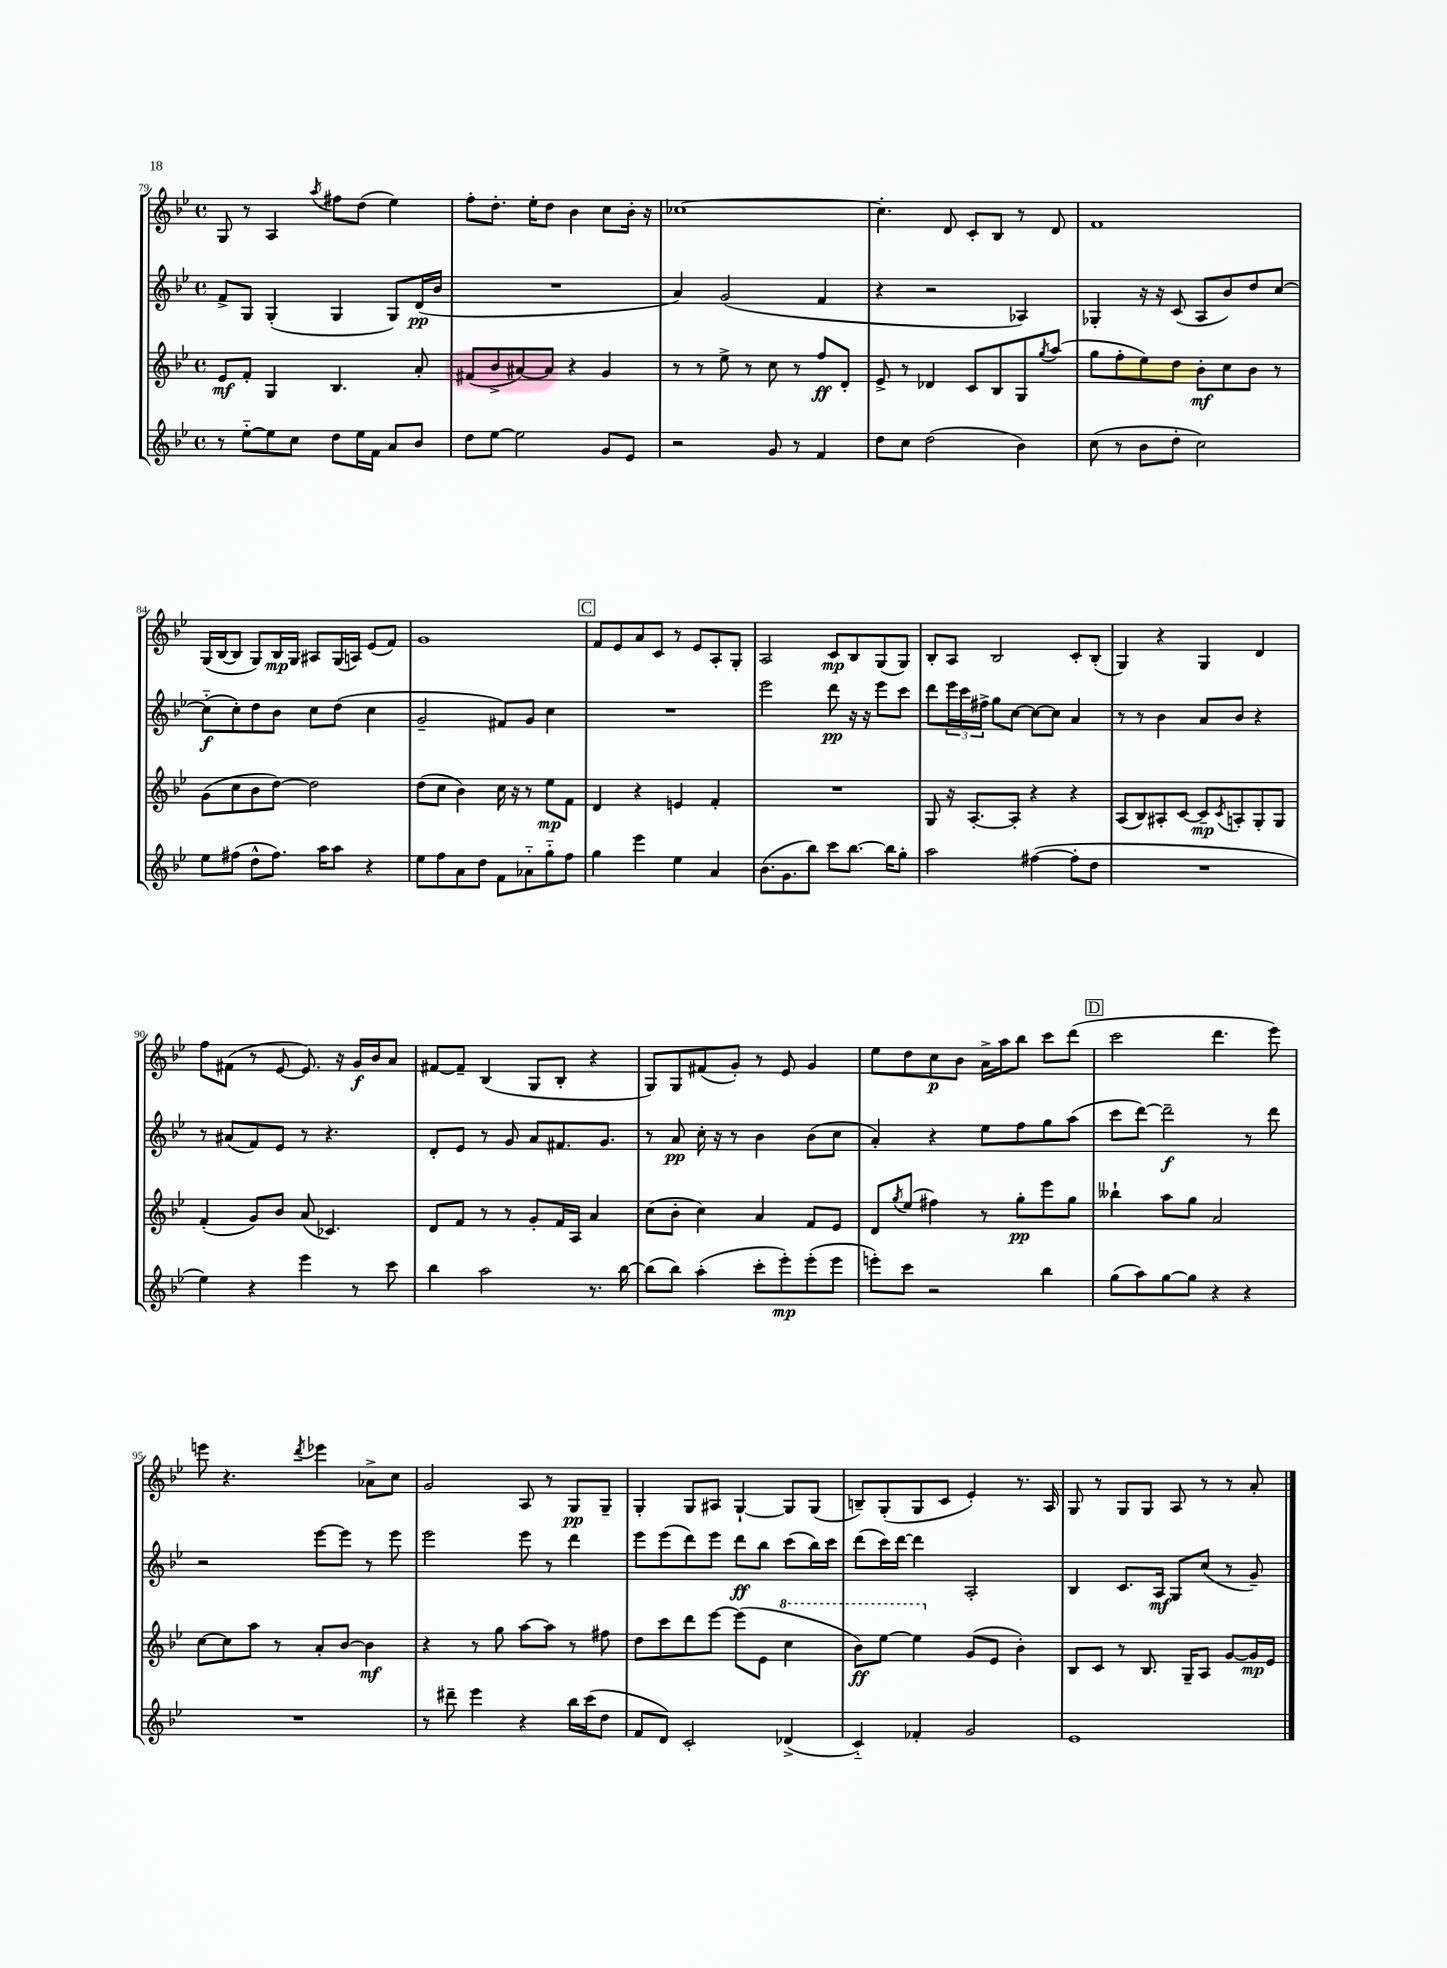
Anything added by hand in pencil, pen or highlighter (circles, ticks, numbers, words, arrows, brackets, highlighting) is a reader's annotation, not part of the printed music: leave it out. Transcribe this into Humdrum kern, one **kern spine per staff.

**kern	**kern	**kern	**kern
*staff4	*staff3	*staff2	*staff1
*clefG2	*clefG2	*clefG2	*clefG2
*k[b-e-]	*k[b-e-]	*k[b-e-]	*k[b-e-]
*M4/4	*M4/4	*M4/4	*M4/4
*met(c)	*met(c)	*met(c)	*met(c)
8r	8e-/L	8f^/L	8G/
[8ee-'~\L	8f'/J	8G/J	8r
8ee-\]	4G/	(4G'/	4A/
8cc\J	.	.	.
.	.	.	8qaa/
8dd\L	4.B-/	4G/	8ff#\L
16ee-\L	.	.	(8dd\J
16f\JJ	.	.	.
8a/L	.	8G/L)	4ee-\)
8b-/J	8a'/	(16d/L	.
.	.	16b-/JJ	.
=	=	=	=
8dd\L	(8f#/L	1r	8ff'\L
[8ee-\J	8b-^/	.	8.dd'\J
2ee-\]	[8a#/)	.	.
.	.	.	16ee-'\LK
.	8a#/]J	.	8dd\J
.	4r	.	4b-\
8g/L	4g/	.	8cc\L
8e-/J	.	.	16b-'\Jk
.	.	.	16r
=	=	=	=
2r	8r	4a/)	[1cc-
.	8r	.	.
.	8ee-^\	(2g/	.
.	8r	.	.
8g/	8cc\	.	.
8r	8r	.	.
4f/	8ff/L	4f/	.
.	8d'/J	.	.
=	=	=	=
8dd\L	8e-^/	4r	4.cc-'\]
8cc\J	8r	.	.
(2dd\	4d-/	2r	.
.	.	.	8d/
.	8c/L	.	8c'/L
.	8B-/	.	8B-/J
4b-\)	8G/	4A-/)	8r
.	8qgg/	.	.
.	(8aa/J	.	8d/
=	=	=	=
(8cc\	8gg\L	4G-'/	1f
8r	8ff'\	.	.
8b-\L	8ee-\)	16r	.
.	.	16r	.
8dd'\J	8dd\J	(8c/	.
2cc\)	8b-'\L	8A/L	.
.	8cc\	8b-/)	.
.	8b-\J	8dd/	.
.	8r	[8cc/J	.
=	=	=	=
8ee-\L	(8g\L	(8cc'~\]L	(16G/LL
.	.	.	[16B-/J
(8ff#\J	8cc\	8cc'\)	8B-/]J
8dd^^\L	8b-\	8dd\	8G/L)
8.ff#\J)	[8dd\J)	8b-\J	16B-/L
.	.	.	16G/JJ
.	2dd\]	8cc\L	8A#/L
16aa\LK	.	.	.
8aa\J	.	(8dd\J	(16G/L
.	.	.	16A/JJ)
4r	.	4cc\	(8e-/L
.	.	.	8f/J)
=	=	=	=
8ee-\L	(8dd\L	2g~/	1g
8ff\	8cc\J	.	.
8a\	4b-\)	.	.
8dd\J	.	.	.
8f\L	16cc\	8f#/L)	.
.	16r	.	.
8a-'~\	8r	8g/J	.
8gg'~\	8ee-\L	4cc\	.
8ff\J	8f\J	.	.
=	=	=	=
4gg\	4d/	1r	8f/L
.	.	.	8e-/
4eee-\	4r	.	8a/
.	.	.	8c/J
4ee-\	4e/	.	8r
.	.	.	8e-/L
4a/	4f'/	.	8A'/
.	.	.	8G'/J
=	=	=	=
(8.b-\L	1r	2eee-\	2A/
8.g\	.	.	.
8bb-\J)	.	.	.
8ccc\L	.	8ddd\	8c/L
[8.bb-\J	.	16r	8B-/
.	.	16r	.
.	.	8eee-\L	(8G/
16bb-\]LK	.	.	.
8gg'\J	.	8ccc\J	8G/J)
=	=	=	=
2aa\	8G/	8ddd\L	8B-'/L
.	16r	24eee-\L	8A/J
.	.	24ccc\	.
.	[8.A'/L	.	.
.	.	24ff#^\JJ	.
.	.	8gg\L	2B-/
.	8A'/]J	[8cc\J	.
([4ff#\	4r	8cc\_L	.
.	.	8cc\]J	.
8ff#'\]L	4r	4a/	8c'/L
8dd\J	.	.	(8B-'/J
=	=	=	=
1r	(8A/L	8r	4G/)
.	8B-/)	8r	.
.	8A#'/	4b-\	4r
.	[8c/J	.	.
.	8c~/]L	8a/L	4G/
.	8qc/	.	.
.	8A'/	8b-/J	.
.	8G'/	4r	4d/
.	8G/J	.	.
=	=	=	=
4ee-\)	(4f'/	8r	8ff\L
.	.	(8a#/L	(8f#\J
4r	8g/L)	8f/)	8r
.	8b-/J	8e-/J	[8e-/
4eee-\	(8a/	8r	8.e-/])
.	4.c-/)	4.r	.
.	.	.	16r
8r	.	.	16g/LL
.	.	.	16b-/J
8ccc\	.	.	8a/J
=	=	=	=
4bb-\	8d/L	8d'/L	[8f#/L
.	8f/J	8e-/J	8f#~/]J
2aa\	8r	8r	(4B-/
.	8r	8g/	.
.	8g'/L	8a/L	8G/L
.	16f/L	8.f#/	8B-'/J
.	16A/JJ	.	.
8.r	4a/	.	4r
.	.	8.g/J	.
[16bb-\	.	.	.
=	=	=	=
(8bb-\]L	(8cc\L	8r	8G/L)
8bb-\J)	8b-'\J	8a/	8G/
(4aa'\	4cc\)	16cc'\	(8f#/
.	.	16r	.
.	.	8r	8g'/J)
8ccc'\L	4a/	4b-\	8r
8eee-'\)	.	.	8e-/
(8eee-'\	8f/L	(8b-\L	4g/
8eee-\J	8e-/J	8cc\J	.
=	=	=	=
8eee'\L)	8d/L	4a'/)	8ee-\L
.	8qgg/	.	.
8ccc\J	(8ee-/J	.	8dd\
2r	4ff#\)	4r	8cc\
.	.	.	8b-\J
.	8r	8ee-\L	16a^\LL
.	.	.	16aa\J
.	8gg'\L	8ff\	8bb-\J
4bb-\	8eee-\	8gg\	8ccc\L
.	8gg\J	(8aa\J	(8ddd\J
=	=	=	=
(8gg\L	4bb--`\	8ccc\L	2ccc\
8aa\)	.	[8ddd\J)	.
[8gg\	8aa\L	2ddd~\]	.
8gg\]J	8gg\J	.	.
4r	2a/	.	4.ddd\
4r	.	8r	.
.	.	8ddd\	8eee-\)
=	=	=	=
1r	[8cc\L	2r	8eee\
.	8cc\]	.	4.r
.	8aa\J	.	.
.	8r	.	.
.	.	.	8qddd/
.	8a'/L	[8eee-\L	4eee-\
.	[8b-/J	8eee-\]J	.
.	4b-\]	8r	8a-^\L
.	.	8eee-\	8cc\J
=	=	=	=
8r	4r	2eee-\	2g/
8ddd#~\	.	.	.
4eee-\	8r	.	.
.	8gg\	.	.
4r	[8aa\L	8eee-\	8A/
.	8aa\]J	8r	8r
16bb-\LL	8r	4ddd\	8G/L
(16ccc\J	.	.	.
8dd\J	8ff#\	.	8G~/J
=	=	=	=
8f/L	8dd\L	8eee-\L	4G'/
8d/J)	8ccc\	(8eee-\	.
2c'/	8ddd\	8ddd\)	8G/L
.	[8eee-\J	8eee-\J	8A#/J
.	(8eee-\]L	8ddd\L	[4G`/
.	8e-\J	8bb-\J	.
(4d-^/	4ccc\	(8ccc\L	8G/]L
.	.	16bb-\L)	(8G/J
.	.	16ccc\JJ	.
=	=	=	=
4c'~/)	8bb-\L)	(8ddd\L	8B~/L)
.	[8eee-\J	16ccc\L)	(8G'/
.	.	[16ddd\JJ	.
4f-'/	4eee-\]	4ddd\]	8G/
.	.	.	8c/J
2g/	(8g/L	2A'/	4e-'/)
.	8e-/J	.	.
.	4b-'\)	.	8.r
.	.	.	16A/
=	=	=	=
1e-	8B-/L	4B-/	8G/
.	8c/J	.	8r
.	8r	8.c/L	8G/L
.	8.B-/	.	8G/J
.	.	16A/Jk	.
.	.	8G/L	8A/
.	16G~/LK	.	.
.	8A/J	(8cc/J	8r
.	[8g/L	8r	8r
.	16g/]L	8g~/)	8a'/
.	16e-/JJ	.	.
==	==	==	==
*-	*-	*-	*-
